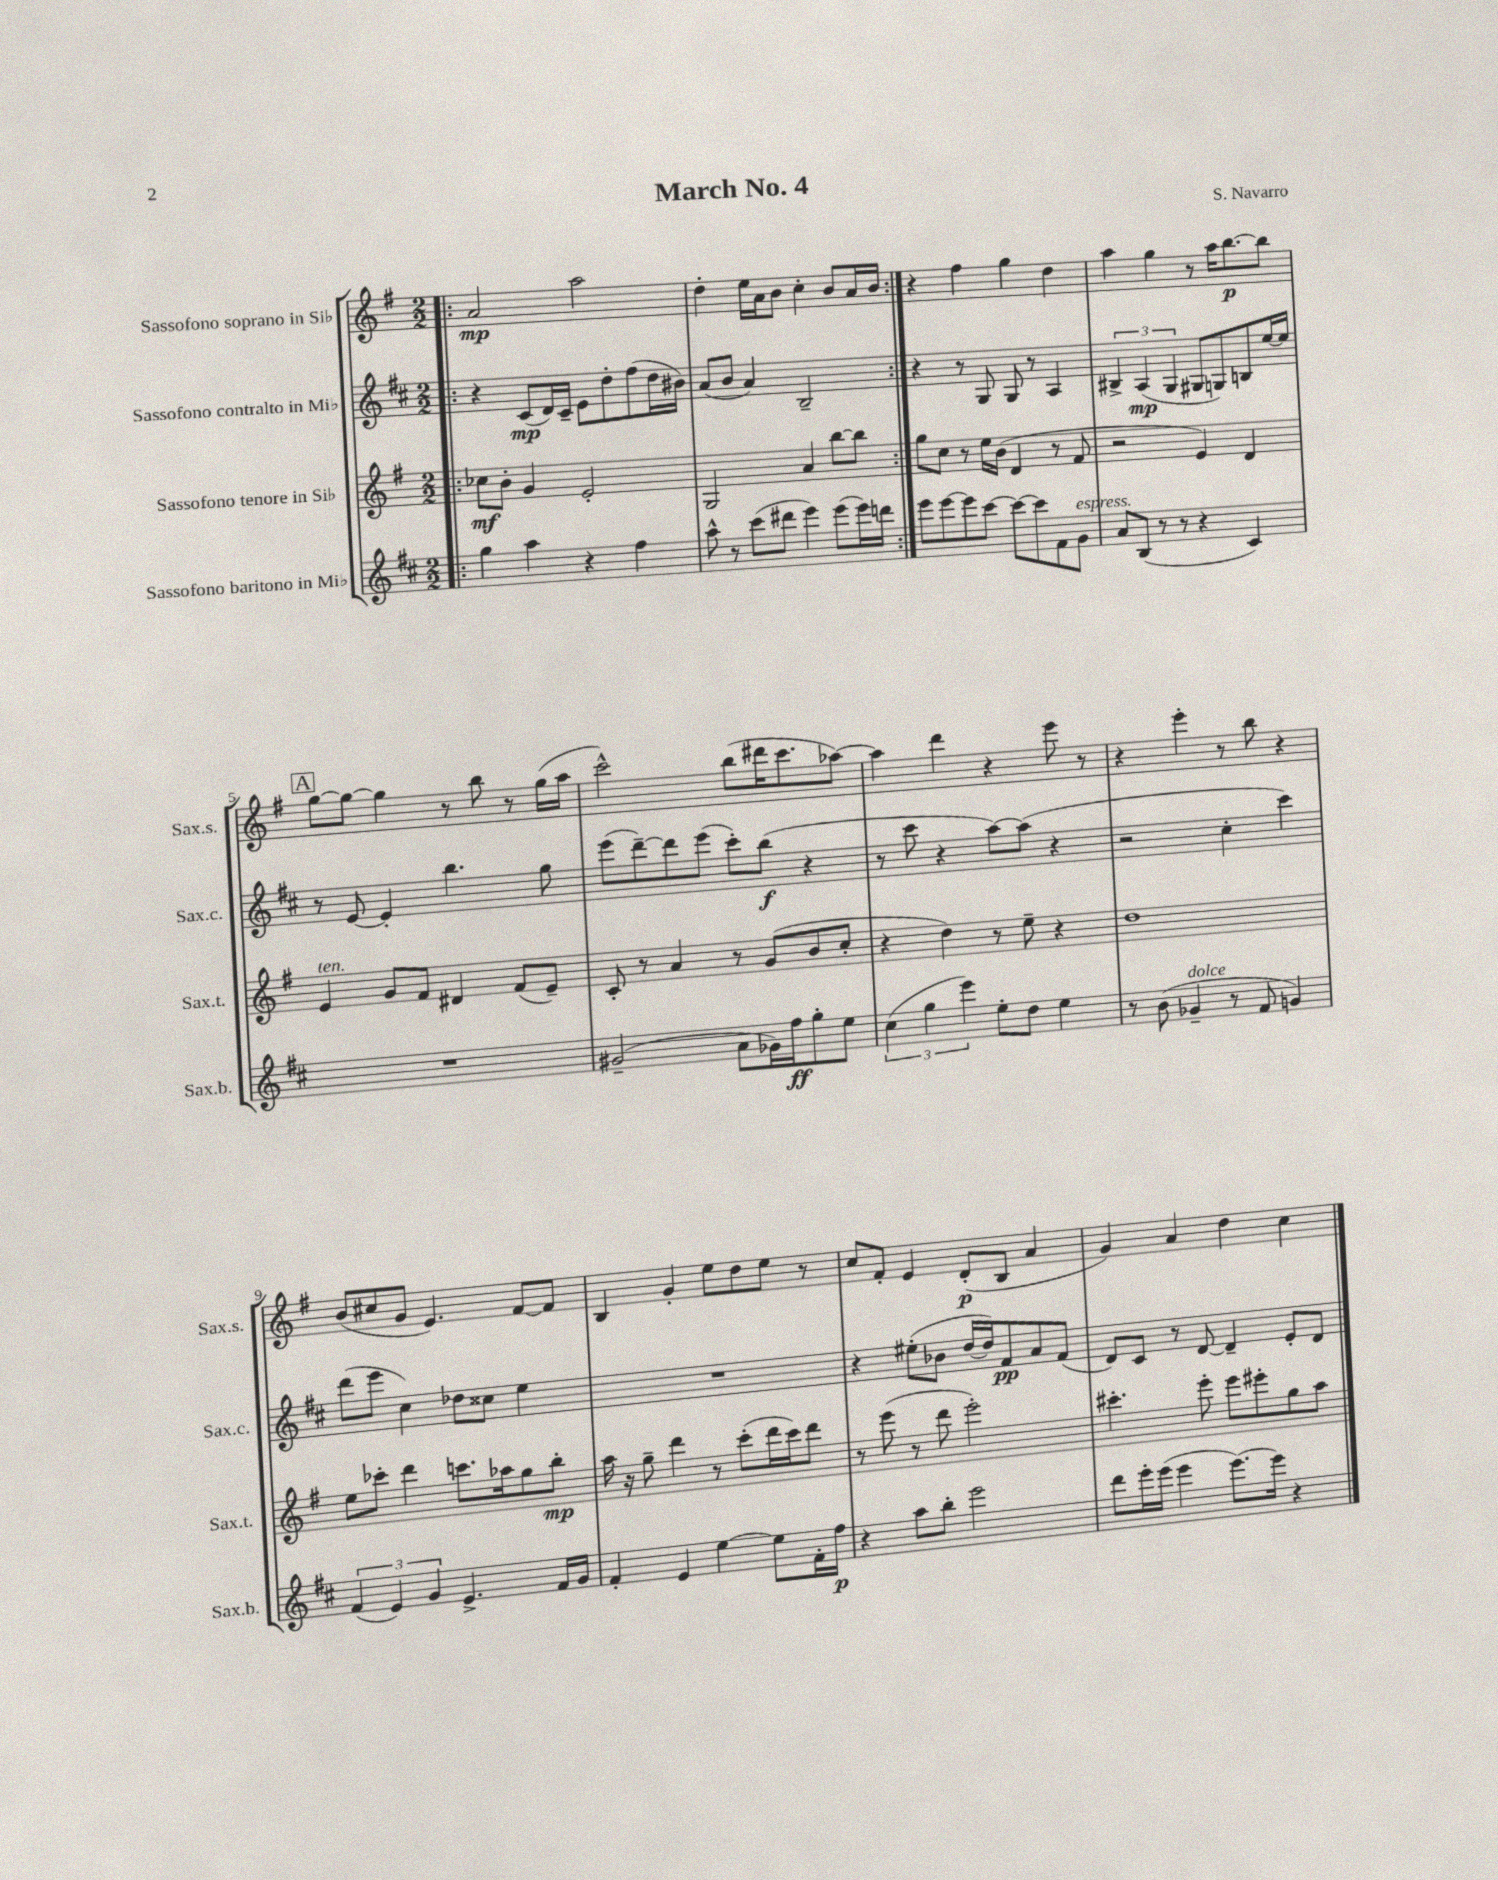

**kern	**dynam	**kern	**dynam	**kern	**dynam	**kern	**dynam
*part4	*part4	*part3	*part3	*part2	*part2	*part1	*part1
*staff4	*staff4	*staff3	*staff3	*staff2	*staff2	*staff1	*staff1
*I"Sassofono baritono in Mi♭	*	*I"Sassofono tenore in Si♭	*	*I"Sassofono contralto in Mi♭	*	*I"Sassofono soprano in Si♭	*
*I'Sax.b.	*	*I'Sax.t.	*	*I'Sax.c.	*	*I'Sax.s.	*
*clefG2	*	*clefG2	*	*clefG2	*	*clefG2	*
*k[f#c#]	*	*k[f#]	*	*k[f#c#]	*	*k[f#]	*
*M2/2	*	*M2/2	*	*M2/2	*	*M2/2	*
=1!|:	=1!|:	=1!|:	=1!|:	=1!|:	=1!|:	=1!|:	=1!|:
4gg\	.	8cc-X\L	mf	4r	.	2a/	mp
.	.	8b'\J	.	.	.	.	.
4aa\	.	4g/	.	(8c#/L	mp	.	.
.	.	.	.	16d/L)	.	.	.
.	.	.	.	16c#~/JJ	.	.	.
4r	.	2e'/	.	8e\L	.	2aa\	.
.	.	.	.	8dd'\	.	.	.
4ff#\	.	.	.	(8ff#\	.	.	.
.	.	.	.	16dd\L	.	.	.
.	.	.	.	16b#X\JJ)	.	.	.
=2	=2	=2	=2	=2	=2	=2	=2
8aa^^\	.	2G/	.	(8a/L	.	4dd'\	.
8r	.	.	.	8b/J	.	.	.
(8ccc#\L	.	.	.	4a/)	.	16ee\LL	.
.	.	.	.	.	.	16a\J	.
8ddd#X\J	.	.	.	.	.	8b\J	.
4eee\)	.	4a/	.	2B~/	.	4cc'\	.
(8eee\L	.	[8bb\L	.	.	.	8b/L	.
16eee\L)	.	8bb\J]	.	.	.	16a/L	.
16dddn\JJ	.	.	.	.	.	16b/JJ	.
=3:|!	=3:|!	=3:|!	=3:|!	=3:|!	=3:|!	=3:|!	=3:|!
8eee\L	.	8gg\L	.	4r	.	4r	.
[8eee\	.	8cc\J	.	.	.	.	.
8eee\]	.	8r	.	8r	.	4ff#\	.
[8ccc#\J	.	16ee\LL	.	8G/	.	.	.
.	.	(16b\JJ	.	.	.	.	.
8ccc#\L_	.	4d/	.	8G/	.	4gg\	.
8ccc#\]	.	.	.	8r	.	.	.
8f#\	.	8r	.	4A/	.	4dd\	.
!LO:TX:a:i:t=espress.	!	!	!	!	!	!	!
8g\J	.	8f#/	.	.	.	.	.
=4	=4	=4	=4	=4	=4	=4	=4
8a/L	.	2r	.	6B#X^/	.	4aa\	.
(8B/J	.	.	.	.	.	.	.
.	.	.	.	(6A/	mp	.	.
8r	.	.	.	.	.	4gg\	.
.	.	.	.	6G/	.	.	.
8r	.	.	.	.	.	.	.
4r	.	4e/)	.	8G#X/L	.	8r	.
.	.	.	.	8Gn/)	.	16aa\KL	.
.	.	.	.	.	.	[8.bb\	p
4c#/)	.	4d/	.	8Bn/	.	.	.
.	.	.	.	[16ee/L	.	8bb\J]	.
.	.	.	.	16ee/JJ]	.	.	.
!!LO:LB:g=z
!!LO:REH:place=s1:t=A
=5	=5	=5	=5	=5	=5	=5	=5
!	!	!LO:TX:a:i:t=ten.	!	!	!	!	!
1r	.	4e/	.	8r	.	[8gg\L	.
.	.	.	.	[8e/	.	8gg\J_	.
.	.	8g/L	.	4e'/]	.	4gg\]	.
.	.	8f#/J	.	.	.	.	.
.	.	4d#X/	.	4.bb\	.	8r	.
.	.	.	.	.	.	8bb\	.
.	.	(8f#/L	.	.	.	8r	.
.	.	8e~/J)	.	8gg\	.	(16gg\LL	.
.	.	.	.	.	.	16aa\JJ	.
=6	=6	=6	=6	=6	=6	=6	=6
(2g#X~/	.	8c'/	.	(8eee\L	.	2ccc^^\)	.
.	.	8r	.	[8ddd~\)	.	.	.
.	.	4a/	.	8ddd\]	.	.	.
.	.	.	.	(8eee\J	.	.	.
8a\L	.	8r	.	8ccc#'\L)	.	(8bb\L	.
16g-X\L)	.	(8g/L	.	(8bb\J	f	16ddd#X\K	.
16ff#\J	ff	.	.	.	.	8.ccc\	.
8gg'\	.	8b/	.	4r	.	.	.
8ee\J	.	8cc'/J	.	.	.	[8aa-X\J)	.
=7	=7	=7	=7	=7	=7	=7	=7
(6cc#\	.	4r	.	8r	.	4aa-\]	.
.	.	.	.	8ccc#\	.	.	.
6gg\	.	.	.	.	.	.	.
.	.	4dd\)	.	4r	.	4ddd\	.
6eee\)	.	.	.	.	.	.	.
8ee'\L	.	8r	.	[8aa\L)	.	4r	.
8dd\J	.	8ee~\	.	(8aa\J]	.	.	.
4ee\	.	4r	.	4r	.	8eee\	.
.	.	.	.	.	.	8r	.
=8	=8	=8	=8	=8	=8	=8	=8
8r	.	1dd	.	2r	.	4r	.
(8b\	.	.	.	.	.	.	.
!LO:TX:a:i:t=dolce	!	!	!	!	!	!	!
4g-X~/	.	.	.	.	.	4eee'\	.
8r	.	.	.	4cc#'\	.	8r	.
8f#/	.	.	.	.	.	8bb\	.
4gn/)	.	.	.	4ccc#\)	.	4r	.
!!LO:LB:g=z
=9	=9	=9	=9	=9	=9	=9	=9
(6f#/	.	8ee\L	.	(8ddd\L	.	(8b/L	.
.	.	8ccc-X'\J	.	8eee\J	.	8cc#X/	.
6e/)	.	.	.	.	.	.	.
.	.	4ddd\	.	4cc#\)	.	8g/J	.
6g/	.	.	.	.	.	.	.
.	.	.	.	.	.	4.e/)	.
4.e^/	.	8.cccn\L	.	8dd-X\L	.	.	.
.	.	.	.	8cc##X\J	.	.	.
.	.	16aa-X\k	.	.	.	.	.
.	.	8gg\	.	4ee\	.	[8f#/L	.
16f#/LL	.	8bb'\J	mp	.	.	8f#/J]	.
16g/JJ	.	.	.	.	.	.	.
=10	=10	=10	=10	=10	=10	=10	=10
4f#'/	.	16aa\	.	1r	.	4B/	.
.	.	16r	.	.	.	.	.
.	.	8gg~\	.	.	.	.	.
4e/	.	4ddd\	.	.	.	4g'/	.
[4ee\	.	8r	.	.	.	8ee\L	.
.	.	(8ccc'\L	.	.	.	8dd\	.
8ee\L]	.	16ddd\L	.	.	.	8ee\J	.
.	.	16ccc\J)	.	.	.	.	.
16f#'\L	.	8ddd\J	.	.	.	8r	.
16ff#\JJ	p	.	.	.	.	.	.
=11	=11	=11	=11	=11	=11	=11	=11
4r	.	8r	.	4r	.	8cc/L	.
.	.	(8eee\	.	.	.	8f#'/J	.
8aa\L	.	8r	.	(8ee#X'\L	.	4e/	.
8bb'\J	.	8ddd\	.	8b-X\J	.	.	.
2eee\	.	2eee'\)	.	[16dd/LL	.	(8d'/L	p
.	.	.	.	16dd/J])	.	.	.
.	.	.	.	8f#/	pp	8B/J	.
.	.	.	.	8a/	.	4a/	.
.	.	.	.	(8f#/J	.	.	.
=12	=12	=12	=12	=12	=12	=12	=12
8ddd\L	.	4.ccc#X'\	.	8d/L)	.	4g/)	.
16eee'\L	.	.	.	8c#/J	.	.	.
(16eee\JJ	.	.	.	.	.	.	.
4eee\	.	.	.	8r	.	4a/	.
.	.	8eee'\	.	[8d/	.	.	.
[8.eee\L)	.	8eee\L	.	4d~/]	.	4dd\	.
.	.	8eee#X'\	.	.	.	.	.
16eee\Jk]	.	.	.	.	.	.	.
4r	.	8gg\	.	8e'/L	.	4cc\	.
.	.	8aa\J	.	8d/J	.	.	.
==	==	==	==	==	==	==	==
*-	*-	*-	*-	*-	*-	*-	*-
